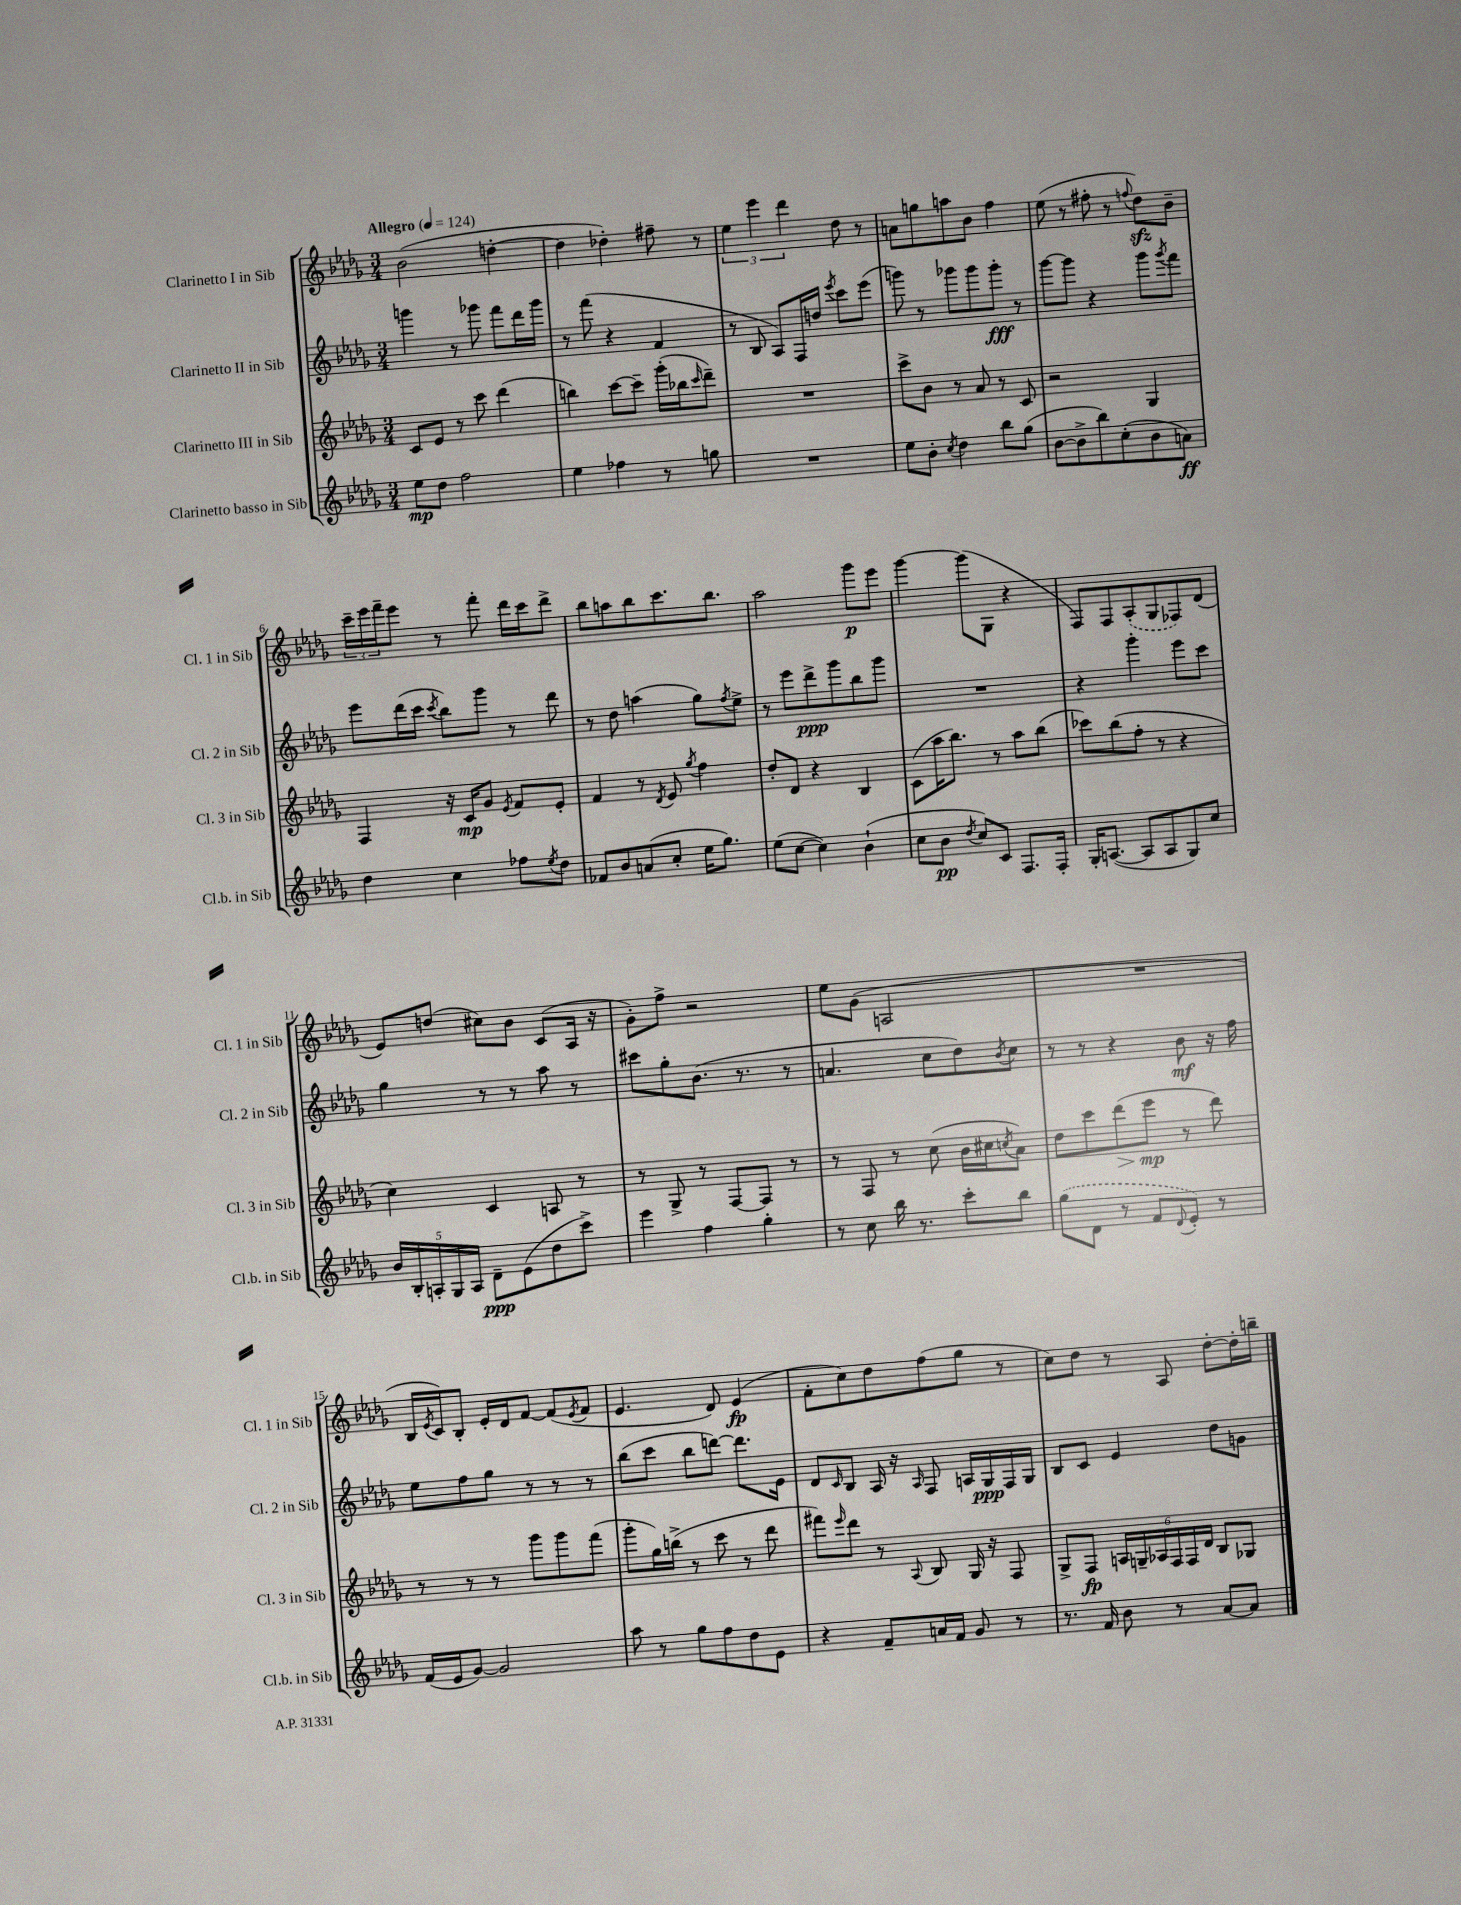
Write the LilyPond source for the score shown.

<<
\new StaffGroup <<
\new Staff = "s0" \with { instrumentName = "Clarinetto I in Sib" shortInstrumentName = "Cl. 1 in Sib" } {
    \clef treble \key des \major \numericTimeSignature \time 3/4 \tempo "Allegro" 4 = 124
    bes'2( d''4~-. |
    d''4 des''4-.) fis''8-- r8 |
    \tuplet 3/2 { ees''4 ees'''4 des'''4 } des''8 r8 |
    a'8 g''8 a''8 bes'8 f''4 |
    ees''8( r8 fis''8-. r8 \appoggiatura { f''8 } des''8\sfz) bes'8-- |
    \tuplet 3/2 { c'''16-- ees'''16 f'''16-- } ees'''8 r8 f'''8-. des'''16 c'''16 des'''8-> |
    bes''8 a''8 bes''8 c'''8. bes''8. |
    aes''2 ges'''8\p ees'''8 |
    ges'''4~ ges'''8( ges8 r4 |
    f8) f8 \once \slurDashed aes8-.( ges8 fes8) des'8( |
    ees'8) d''8( cis''8) bes'8 c'8( aes16 r16 |
    ges'8-.) f''8-> r2 |
    ees''8 ges'8( a2 |
    R2. |
    bes16 \acciaccatura { ees'8 } c'16) bes8-. ees'16-. des'16 f'8~ f'8( \acciaccatura { ees'8 } f'8 |
    ees'4. des'8) ees'4\fp( |
    f'8-. c''8) des''8 f''8( ges''8 r8 |
    c''8) des''8 r8 aes8 des''8~-. des''16-. b''16-- \bar "|." |
}
\new Staff = "s1" \with { instrumentName = "Clarinetto II in Sib" shortInstrumentName = "Cl. 2 in Sib" } {
    \clef treble \key des \major \numericTimeSignature \time 3/4
    g'''4 r8 ges'''8 f'''8 des'''16 ges'''16 |
    r8 f'''8( r4 f'4 |
    r8 bes8 aes8) f16 d''16 \acciaccatura { ees'''8 } c'''8 ees'''8( |
    g'''8) r8 ges'''8 ges'''8 ges'''8-.\fff r8 |
    ges'''8~ ges'''8 r4 ges'''8 \acciaccatura { ges'''8 } f'''8 |
    ees'''8 des'''16( c'''16 \acciaccatura { c'''8 } bes''8) ges'''8 r8 des'''8 |
    r8 des''8 a''4( ges''8) \acciaccatura { f''8 } ees''8-> |
    r8 ees'''8 des'''8->\ppp ges'''8 bes''8 ges'''8 |
    R2. |
    r4 ges'''4-. ees'''8 c'''8 |
    ges''4 r8 r8 aes''8 r8 |
    cis'''8 ges''8-. bes'8.( r8. r8 |
    a'4. c''8 des''8) \acciaccatura { bes'8 } c''8 |
    r8 r8 r4 bes'8\mf r16 f''16 |
    ees''8 f''8 ges''8 r8 r8 r8 |
    bes''8( c'''8 bes''8 d'''8~) d'''8. ees'16 |
    des'8 \grace { c'16 } bes8 aes16 r16 \grace { aes16 } f8 a16 ges16\ppp f16 ges16 |
    bes8 c'8 ees'4 des''8 g'8 \bar "|." |
}
\new Staff = "s2" \with { instrumentName = "Clarinetto III in Sib" shortInstrumentName = "Cl. 3 in Sib" } {
    \clef treble \key des \major \numericTimeSignature \time 3/4
    c'8 ees'8 r8 c'''8 des'''4( |
    b''4) c'''8~ c'''8-- ges'''16-.( bes''16 \grace { c'''16 } des'''8--) |
    R2. |
    c'''8-> bes'8 r8 aes'8 r8 c'8 |
    r2 ges4 |
    f4 r16 c'16\mp ges'8 \acciaccatura { ees'8 } f'8 ees'8-. |
    f'4 r8 \acciaccatura { des'8 } ees'8 \acciaccatura { ges''8 } f''4 |
    des''8-. des'8 r4 bes4 |
    c'8( aes''16 bes''8.) r8 aes''8 bes''8( |
    ces'''8) bes''8( f''8-. r8 r4 |
    c''4) c'4 a8 r8 |
    r8 ges8-> r8 f8~ f8 r8 |
    r8 f8 r8 c''8( bes'16 cis''16 \acciaccatura { c''8 } aes'8) |
    des''8 c'''8 des'''8\>( ees'''8\mp\! r8 des'''8) |
    r8 r8 r8 ges'''8 ges'''8 f'''8( |
    ges'''8-. ges''16) b''16->( r8 c'''8 r8 des'''8 |
    fis'''8) \grace { ees'''16 } des'''8 r8 \appoggiatura { aes8 } bes8 ges16 r16 f8 |
    ges8-> f8\fp \tuplet 6/4 { a16 g16-- aes16 f16 f16 des'16 } bes8 ges8 \bar "|." |
}
\new Staff = "s3" \with { instrumentName = "Clarinetto basso in Sib" shortInstrumentName = "Cl.b. in Sib" } {
    \clef treble \key des \major \numericTimeSignature \time 3/4
    ees''8\mp des''8 f''2 |
    ees''4 fes''4 r8 g''8 |
    R2. |
    ees''8 bes'8-. \acciaccatura { c''8 } des''4 bes''8 ges''8( |
    bes'8~ bes'8-> bes''8) c''8-.( bes'8 a'8\ff) |
    des''4 c''4 fes''8 \acciaccatura { ees''8 } des''8 |
    fes'8 bes'8 a'8( c''8-. ees''16 ges''8.) |
    ees''8( c''8~ c''4) bes'4-!( |
    c''8 bes'8\pp \acciaccatura { des''8 } c''8) c'8 f8. f16-. |
    ges16-. a8.~( a8 a8 ges8) c''8 |
    \tuplet 5/4 { bes'16 bes16-. a16-. ges16 a16 } des'8--\ppp ees'8( des''8 c'''8->) |
    ees'''4 f''4 ges''4-. |
    r8 c''8 bes''16 r8. c'''8-. bes''8 |
    \once \slurDashed ges''8( des'8 r8 f'8 \appoggiatura { des'8 } ees'8-.) r8 |
    f'16( ees'16 ges'8~) ges'2 |
    aes''8 r8 ges''8 f''8 des''8 ees'8 |
    r4 f'8-- a'16 f'16 ges'8 r8 |
    r8. f'16 bes'8 r8 aes'8~ aes'8 \bar "|." |
}
>>
>>
